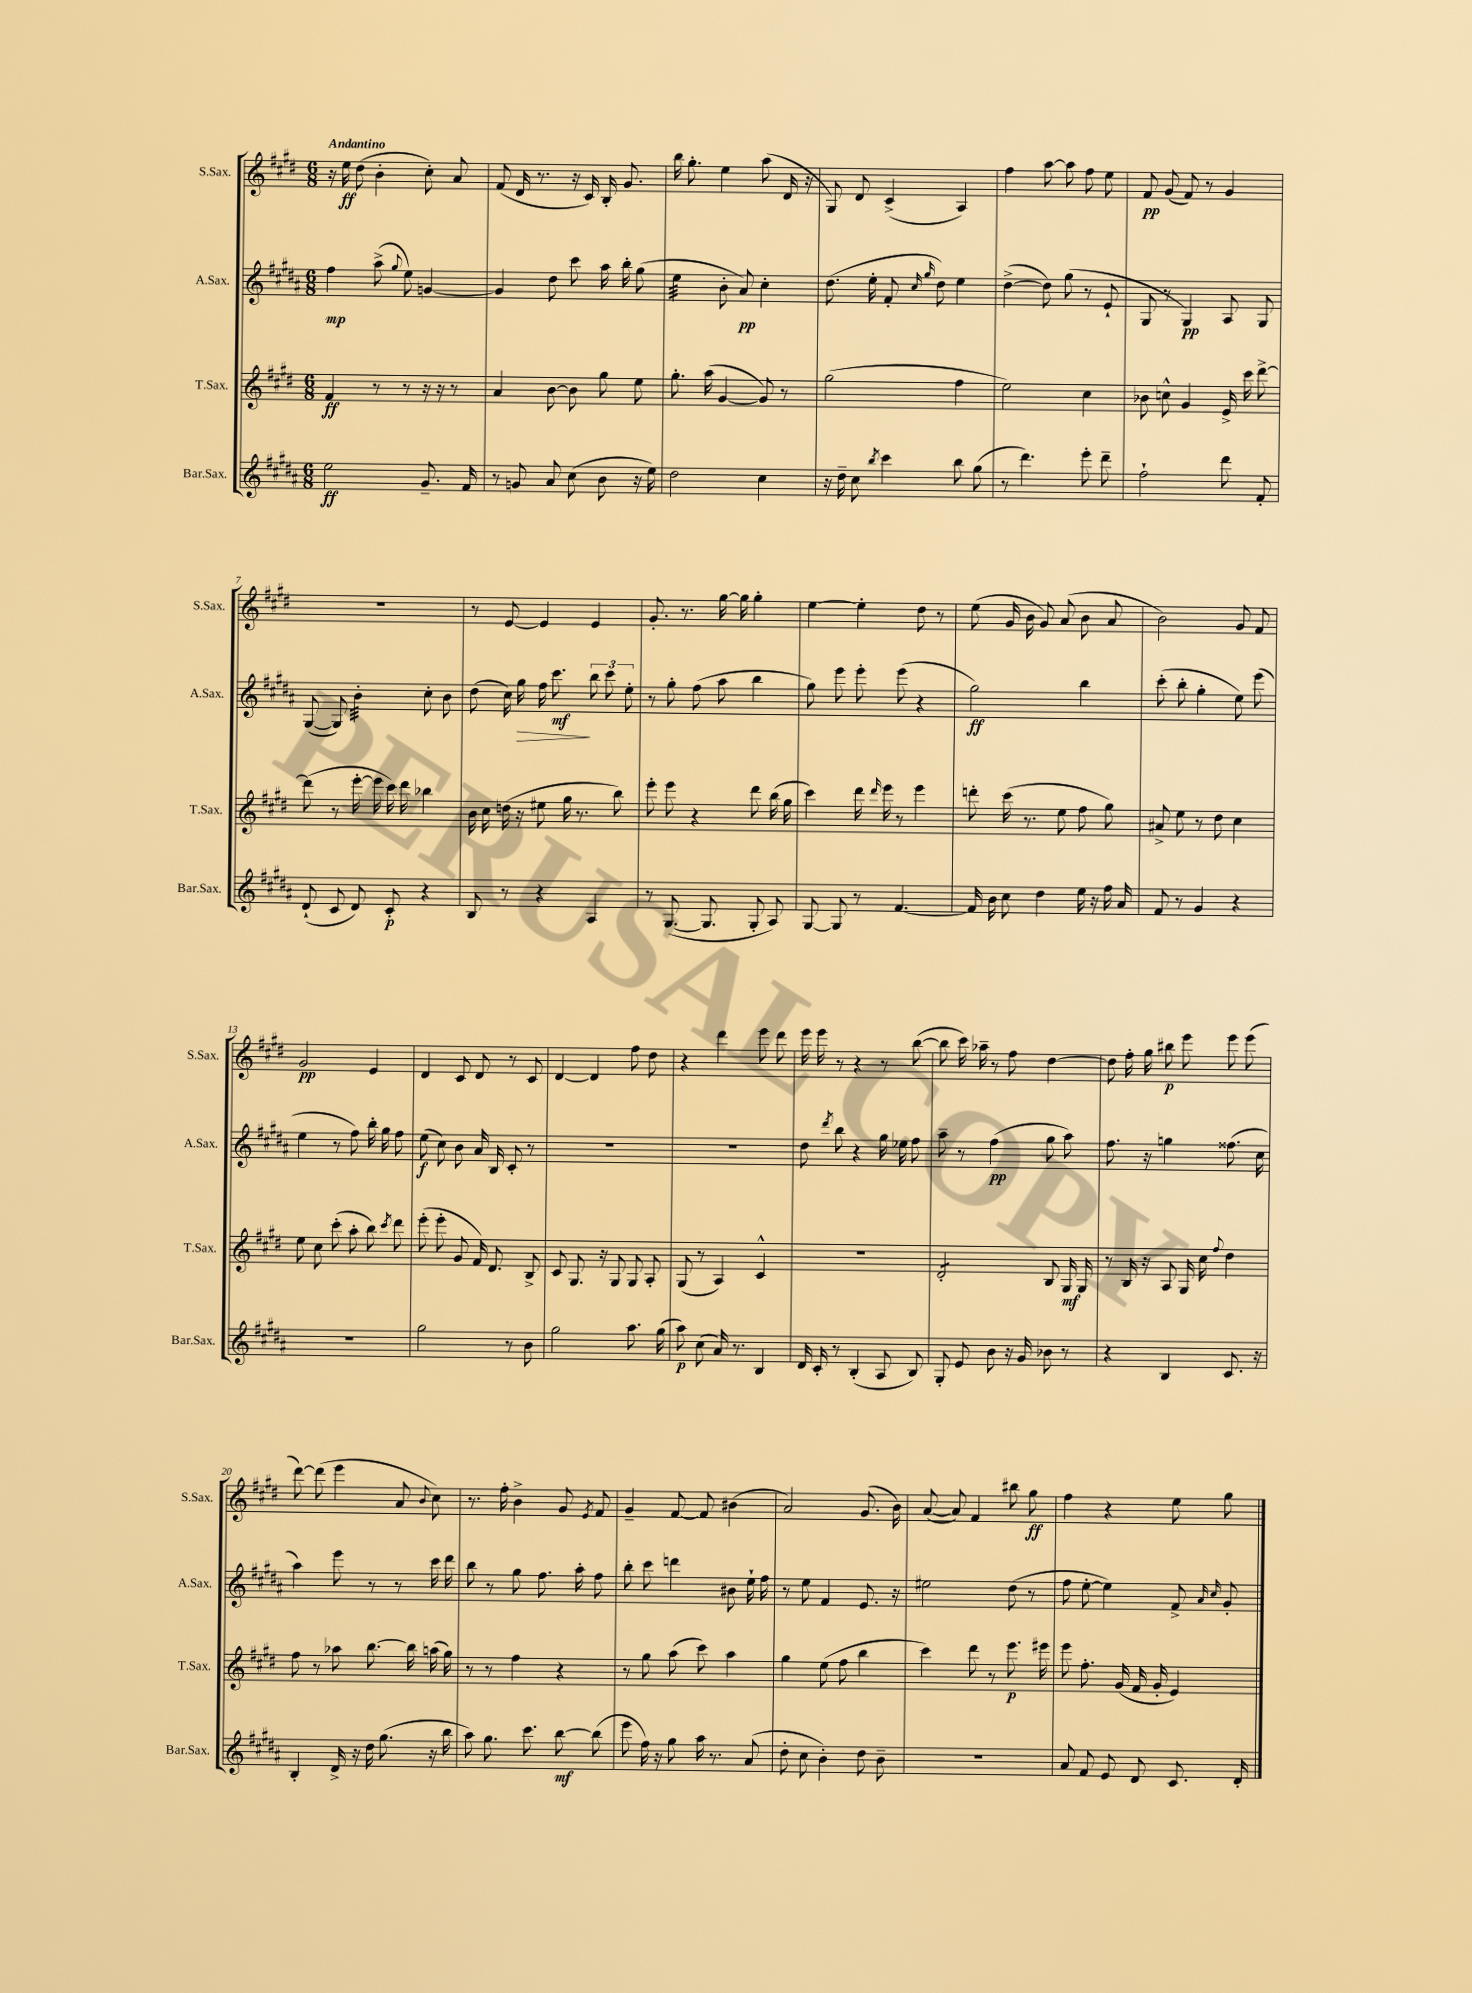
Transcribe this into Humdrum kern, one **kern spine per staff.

**kern	**kern	**kern	**kern
*staff4	*staff3	*staff2	*staff1
*clefG2	*clefG2	*clefG2	*clefG2
*k[f#c#g#d#a#]	*k[f#c#g#d#]	*k[f#c#g#d#a#]	*k[f#c#g#d#]
*M6/8	*M6/8	*M6/8	*M6/8
2ee	4f#	4ff#	16r
.	.	.	16ee
.	.	.	(8dd#
.	8r	(8aa#^	4b'
.	.	8qqgg#	.
.	8r	8ee)	.
8.g#~	16r	[4g	8cc#')
.	16r	.	.
.	8r	.	8a
16f#	.	.	.
=	=	=	=
8r	4a	4g]	(8f#
8g	.	.	16d#
.	.	.	8.r
8a#	[8b	8dd#	.
(8cc#	8b]	8ccc#	16r
.	.	.	16c#)
8b	8gg#	16aa#	16B'
.	.	16bb'	8.g#
16r	8ee	(8gg#	.
16ee)	.	.	.
=	=	=	=
2dd#	8.gg#'	4ee	16bb
.	.	.	8.gg#'
.	(16aa	.	.
.	[4g#	8b'	4ee
.	.	8a#)	.
4cc#	8g#])	4cc#'	(8aa
.	8r	.	16d#
.	.	.	16r
=	=	=	=
16r	(2gg#	(8.dd#	8G#)
16dd#~	.	.	.
8cc#	.	.	8d#
.	.	16ee'	.
8qbb	.	.	.
4ccc#	.	8f#'	(4c#^
.	.	16qqcc#	.
.	.	16qqgg#	.
.	.	8dd#)	.
8bb	4ff#	4ee	4A)
(8gg#	.	.	.
=	=	=	=
8r	2ee)	([4dd#^	4ff#
4.ddd#)	.	.	.
.	.	8dd#])	[8aa
.	.	(8gg#	8aa]
8eee'	4cc#	8r	8ff#
8ddd#~	.	8e`	8ee
=	=	=	=
2ff#`	8b-	8G#	8f#
.	8cc^^	8r	(8g#
.	4g#	4G#)	8f#)
.	.	.	8r
8ddd#	16e^	8A#	4g#
.	16ccc#	.	.
8f#'	[8ddd#^	8G#	.
=	=	=	=
(8d#`	(8ddd#]	([8G#	2.r
8c#	8r	8G#])	.
8d#)	[16eee'	4b'	.
.	16eee]	.	.
8c#'	16ccc#)	.	.
.	16ddd#	.	.
4r	4bb-	8cc#'	.
.	.	8b	.
=	=	=	=
8B	16b	(8dd#	8r
.	16cc#	.	.
8r	(16dd	16cc#)	[8e
.	16r	16gg#	.
4r	8ee#	16ff#	4e]
.	.	8.ccc#	.
.	16gg#	.	.
.	8.r	.	.
4A#	.	12bb	4e
.	.	12ccc#	.
.	8bb)	.	.
.	.	12ee'	.
=	=	=	=
8r	8eee'	8r	8.g#'
([8.G#	8eee	8gg#'	.
.	.	.	8.r
.	4r	(8ff#	.
8.G#]	.	.	.
.	.	8aa#	[16gg#
.	.	.	16gg#]
8G#'	8ddd#	4bb	4gg#'
8A#)	(16bb	.	.
.	16gg#	.	.
=	=	=	=
[8G#	4ccc#)	8gg#)	[4ee
8G#]	.	8eee	.
8r	16ddd#	8eee'	4ee']
.	16qqddd#	.	.
.	16eee	.	.
[4.f#	8r	(8eee	.
.	4eee	4r	8dd#
.	.	.	8r
=	=	=	=
16f#]	8ddd'	2gg#)	(8ee
16b	.	.	.
8cc#	(16ccc#	.	16g#
.	8.r	.	16b
4dd#	.	.	8g#)
.	8ee	.	(8a
16ee	8ff#	4bb	8b
16r	.	.	.
16ff#	8gg#)	.	8a
16a#	.	.	.
=	=	=	=
8f#	8a#^	(8ccc#'	2b)
8r	8ee	8bb'	.
4g#	8r	4gg#'	.
.	8dd#	.	.
4r	4cc#	8ee)	8g#
.	.	(8eee	8f#
=	=	=	=
2.r	8ee	4ee	2g#
.	8cc#	.	.
.	(8ccc#'	8r	.
.	8aa'	8ff#)	.
.	8bb)	16bb'	4e
.	.	16gg#	.
.	8qccc#	.	.
.	8ddd#	8ff#	.
=	=	=	=
2gg#	(8eee'	(8ee	4d#
.	8eee'	8cc#)	.
.	8g#	8b	8c#
.	16f#)	16a#	8d#
.	8.d#	16B	.
8r	.	8c#'	8r
8b	8B^	8r	8c#
=	=	=	=
2gg#	8c#	2.r	[4d#
.	8.G#	.	.
.	.	.	4d#]
.	16r	.	.
.	8G#	.	.
8.aa#	8G#	.	8ff#
.	8A'	.	8dd#
(16gg#	.	.	.
=	=	=	=
8aa#)	(8G#	2.r	4r
(8cc#	8r	.	.
16a#)	4A)	.	4ddd#
8.r	.	.	.
4B	4c#^^	.	8eee
.	.	.	8ddd#
=	=	=	=
16d#	2.r	8dd#	16eee
16c#'	.	.	16eee
.	.	8qddd#	.
8r	.	8bb	8r
(4B'	.	4r	4r
8A#	.	16gg#	8r
.	.	16ee-	.
8B)	.	8ff#	([8bb
=	=	=	=
8G#'	2d#'	8aa#~	8bb]
8e	.	8r	16ccc#)
.	.	.	16aa-~
8b	.	(4ff#	8r
16r	.	.	8ff#
16g#	.	.	.
8b-	8B	8gg#	[4dd#
8r	16G#	8aa#)	.
.	16G#	.	.
=	=	=	=
4r	8r	8.ff#	8dd#]
.	16B	.	16ff#'
.	16r	16r	16gg#
4B	8A	4gg	8bb#
.	16G#	.	8eee
.	16cc#	.	.
.	8qqff#	.	.
8.c#	4dd#	(8.ff##	8eee
.	.	.	(8eee
16r	.	16cc#	.
=	=	=	=
4B'	8ff#	4aa#)	[8ddd#)
.	8r	.	(8ddd#]
16d#^	8aa-	8eee	4eee
16r	.	.	.
16dd#	[8.bb	8r	.
(8.gg#	.	.	.
.	.	8r	8a
.	16bb]	.	.
.	.	.	8qqb
16r	(16aa	16ccc#	8cc#)
16bb	16gg#)	16ddd#	.
=	=	=	=
8aa#)	8r	8bb	8.r
8.gg#	8r	8r	.
.	.	.	16ff#'
.	4ff#	8gg#	4b^
8.ccc#	.	.	.
.	.	8.ff#	.
[8bb	4r	.	8g#
.	.	16aa#'	.
.	.	.	8qe
(8bb]	.	8ff#	8f#
=	=	=	=
8eee	8r	8bb'	4g#~
16ff#)	8gg#	8ccc#	.
16r	.	.	.
8gg#	(8aa	4ddd	[8f#
16aa#	8ccc#)	.	8f#]
8.r	.	.	.
.	4aa	8b#	(4b#
(8a#	.	16ee`	.
.	.	16ff#	.
=	=	=	=
8dd#'	4gg#	8r	2a)
8cc#	.	8ee	.
4b')	(8ee	4f#	.
.	8ff#	.	.
8dd#	4bb	8.e	(8.g#
8b~	.	.	.
.	.	16r	16b)
=	=	=	=
2.r	4ccc#)	2ee#	([8a
.	.	.	8a])
.	8ddd#	.	4f#
.	8r	.	.
.	8.eee	(8dd#	8bb#
.	.	8r	8gg#
.	16eee#	.	.
=	=	=	=
8a#	8eee	8ff#	4ff#
8f#	8.ff#'	[8ee'	.
8e	.	4ee])	4r
.	(16g#	.	.
8d#	16f#	.	.
.	16g#'	.	.
8.c#	4e)	8f#^	8ee
.	.	16qqa#	.
.	.	16qqcc#	.
.	.	8g#'	8gg#
16d#'	.	.	.
==	==	==	==
*-	*-	*-	*-
